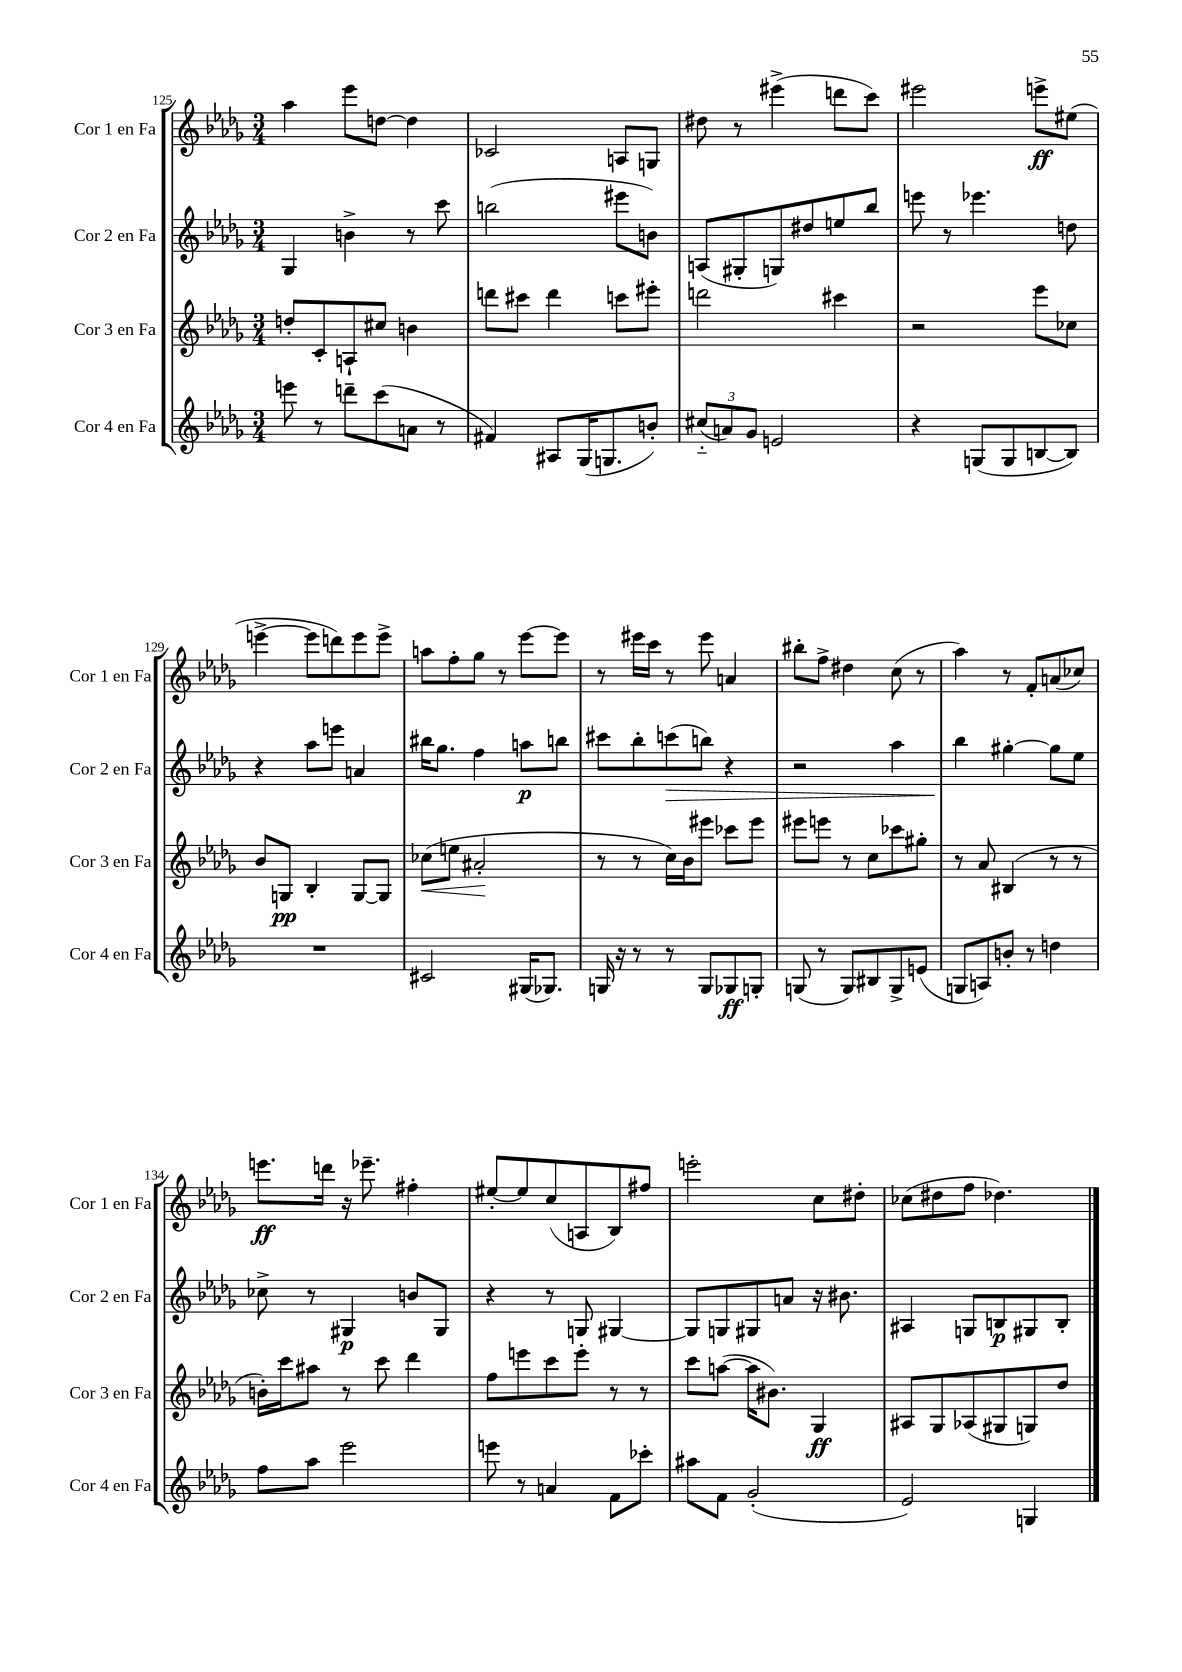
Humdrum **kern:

**kern	**dynam	**kern	**dynam	**kern	**dynam	**kern	**dynam
*part4	*part4	*part3	*part3	*part2	*part2	*part1	*part1
*staff4	*staff4	*staff3	*staff3	*staff2	*staff2	*staff1	*staff1
*I"Cor 4 en Fa	*	*I"Cor 3 en Fa	*	*I"Cor 2 en Fa	*	*I"Cor 1 en Fa	*
*I'Cor 4 en Fa	*	*I'Cor 3 en Fa	*	*I'Cor 2 en Fa	*	*I'Cor 1 en Fa	*
*clefG2	*	*clefG2	*	*clefG2	*	*clefG2	*
*k[b-e-a-d-g-]	*	*k[b-e-a-d-g-]	*	*k[b-e-a-d-g-]	*	*k[b-e-a-d-g-]	*
*M3/4	*	*M3/4	*	*M3/4	*	*M3/4	*
=125	=125	=125	=125	=125	=125	=125	=125
8eeen\	.	8ddn'/L	.	4G-/	.	4aa-\	.
8r	.	8c'/	.	.	.	.	.
8dddn~\L	.	8An`/	.	4bn^\	.	8eee-\L	.
(8ccc\	.	8cc#X/J	.	.	.	[8ddn\J	.
8an\J	.	4bn\	.	8r	.	4dd\]	.
8r	.	.	.	8ccc\	.	.	.
=126	=126	=126	=126	=126	=126	=126	=126
4f#X/)	.	8dddn\L	.	(2bbn\	.	2c-X/	.
.	.	8ccc#X\J	.	.	.	.	.
8A#X/L	.	4ddd\	.	.	.	.	.
(16G-/K	.	.	.	.	.	.	.
8.Gn/	.	.	.	.	.	.	.
.	.	8cccn\L	.	8eee#X\L	.	8An/L	.
8bn'/J)	.	8eee#X'\J	.	8bn\J)	.	8Gn/J	.
=127	=127	=127	=127	=127	=127	=127	=127
(12cc#X/L	.	2dddn\	.	(8An/L	.	8dd#X\	.
12an/)	.	.	.	.	.	.	.
.	.	.	.	8G#X'/	.	8r	.
12g-/J	.	.	.	.	.	.	.
2en/	.	.	.	8Gn/)	.	(4eee#X^\	.
.	.	.	.	8dd#X/	.	.	.
.	.	4ccc#X\	.	8een/	.	8dddn\L	.
.	.	.	.	8bb-/J	.	8ccc\J)	.
=128	=128	=128	=128	=128	=128	=128	=128
4r	.	2r	.	8eeen\	.	2eee#X\	.
.	.	.	.	8r	.	.	.
(8Gn/L	.	.	.	4.eee-X\	.	.	.
8G/	.	.	.	.	.	.	.
[8Bn/	.	8eee-\L	.	.	.	8eeen^\L	ff
8B/J])	.	8cc-X\J	.	8ddn\	.	(8ee#X\J	.
!!LO:LB:g=z
=129	=129	=129	=129	=129	=129	=129	=129
2.r	.	8b-/L	.	4r	.	[4eeen^\	.
.	.	8Gn/J	pp	.	.	.	.
.	.	4B-'/	.	8aa-\L	.	8eee\L]	.
.	.	.	.	8eeen\J	.	8dddn\)	.
.	.	[8G/L	.	4an/	.	8eee\	.
.	.	8G/J]	.	.	.	8eee^\J	.
=130	=130	=130	=130	=130	=130	=130	=130
!	!	!	!LO:HP:b	!	!	!	!
2c#X/	.	(8cc-X\L	<	16bb#X\KL	.	8aan\L	.
.	.	.	.	8.gg-\J	.	.	.
.	.	8een\J	.	.	.	8ff'\	.
.	.	2a#X'/	.	4ff\	.	8gg-\J	.
.	.	.	.	.	.	8r	.
(16G#X/KL	.	.	.	8aan\L	p	[8eee-\L	.
8.G-X/J)	.	.	.	.	.	.	.
.	.	.	.	8bbn\J	.	8eee-\J]	.
.	.	.	[	.	.	.	.
=131	=131	=131	=131	=131	=131	=131	=131
16Gn/	.	8r	.	8ccc#X\L	.	8r	.
16r	.	.	.	.	.	.	.
8r	.	8r	.	8bb-'\	.	16eee#X\LL	.
.	.	.	.	.	.	16ccc\JJ	.
!	!	!	!	!	!LO:HP:b	!	!
8r	.	16cc\LL)	.	(8cccn\	>	8r	.
.	.	16b-\J	.	.	.	.	.
8G/L	.	8eee#X\J	.	8bbn\J)	.	8eee#\	.
8G-X/	ff	8ccc-X\L	.	4r	.	4an/	.
8Gn'/J	.	8eee#\J	.	.	.	.	.
=132	=132	=132	=132	=132	=132	=132	=132
(8Gn/	.	8eee#X\L	.	2r	.	8bb#X'\L	.
8r	.	8eeen\J	.	.	.	8ff^\J	.
8G/L)	.	8r	.	.	.	4dd#X\	.
8B#X/	.	8cc\L	.	.	.	.	.
8G^/	.	8ccc-X\	.	4aa-\	.	(8cc\	.
(8en/J	.	8gg#X'\J	.	.	.	8r	.
=133	=133	=133	=133	=133	=133	=133	=133
8Gn/L	.	8r	.	4bb-\	.	4aa-\)	.
8An/)	.	8a-/	.	.	.	.	.
8bn'/J	.	(4B#X/	.	[4gg#X'\	]	8r	.
8r	.	.	.	.	.	8f'/L	.
4ddn\	.	8r	.	8gg#\L]	.	(8an/	.
.	.	8r	.	8ee-\J	.	8cc-X/J)	.
!!LO:LB:g=z
=134	=134	=134	=134	=134	=134	=134	=134
8ff\L	.	16bn'\LL)	.	8cc-X^\	.	8.eeen\L	ff
.	.	16ccc\J	.	.	.	.	.
8aa-\J	.	8aa#X\J	.	8r	.	.	.
.	.	.	.	.	.	16dddn\Jk	.
2eee-\	.	8r	.	4G#X/	p	16r	.
.	.	.	.	.	.	8.eee-X~\	.
.	.	8ccc\	.	.	.	.	.
.	.	4ddd-\	.	8bn/L	.	4ff#X'\	.
.	.	.	.	8G#/J	.	.	.
=135	=135	=135	=135	=135	=135	=135	=135
8eeen\	.	8ff\L	.	4r	.	[8ee#X'/L	.
8r	.	8eeen\	.	.	.	8ee#/]	.
4an/	.	8ccc\	.	8r	.	(8cc/	.
.	.	8eee'\J	.	8Gn/	.	8An/	.
8f\L	.	8r	.	[4G#X/	.	8B-/)	.
8ccc-X'\J	.	8r	.	.	.	8ff#X/J	.
=136	=136	=136	=136	=136	=136	=136	=136
8aa#X\L	.	8ccc\L	.	8G#/L]	.	2eeen'\	.
8f\J	.	([8aan\J	.	8Gn/	.	.	.
(2g-'/	.	16aa\KL]	.	8G#X/	.	.	.
.	.	8.b#X\J)	.	.	.	.	.
.	.	.	.	8an/J	.	.	.
.	.	4G-/	ff	16r	.	8cc\L	.
.	.	.	.	8.b#X\	.	.	.
.	.	.	.	.	.	8dd#X'\J	.
=137	=137	=137	=137	=137	=137	=137	=137
2e-/)	.	8A#X/L	.	4A#X/	.	(8cc-X\L	.
.	.	8G-/	.	.	.	8dd#X\	.
.	.	(8A-X/	.	8Gn/L	.	8ff\J	.
.	.	8G#X/	.	8Bn/	p	4.dd-X\)	.
4Gn/	.	8Gn/)	.	8G#X/	.	.	.
.	.	8dd-/J	.	8B'/J	.	.	.
==	==	==	==	==	==	==	==
*-	*-	*-	*-	*-	*-	*-	*-
